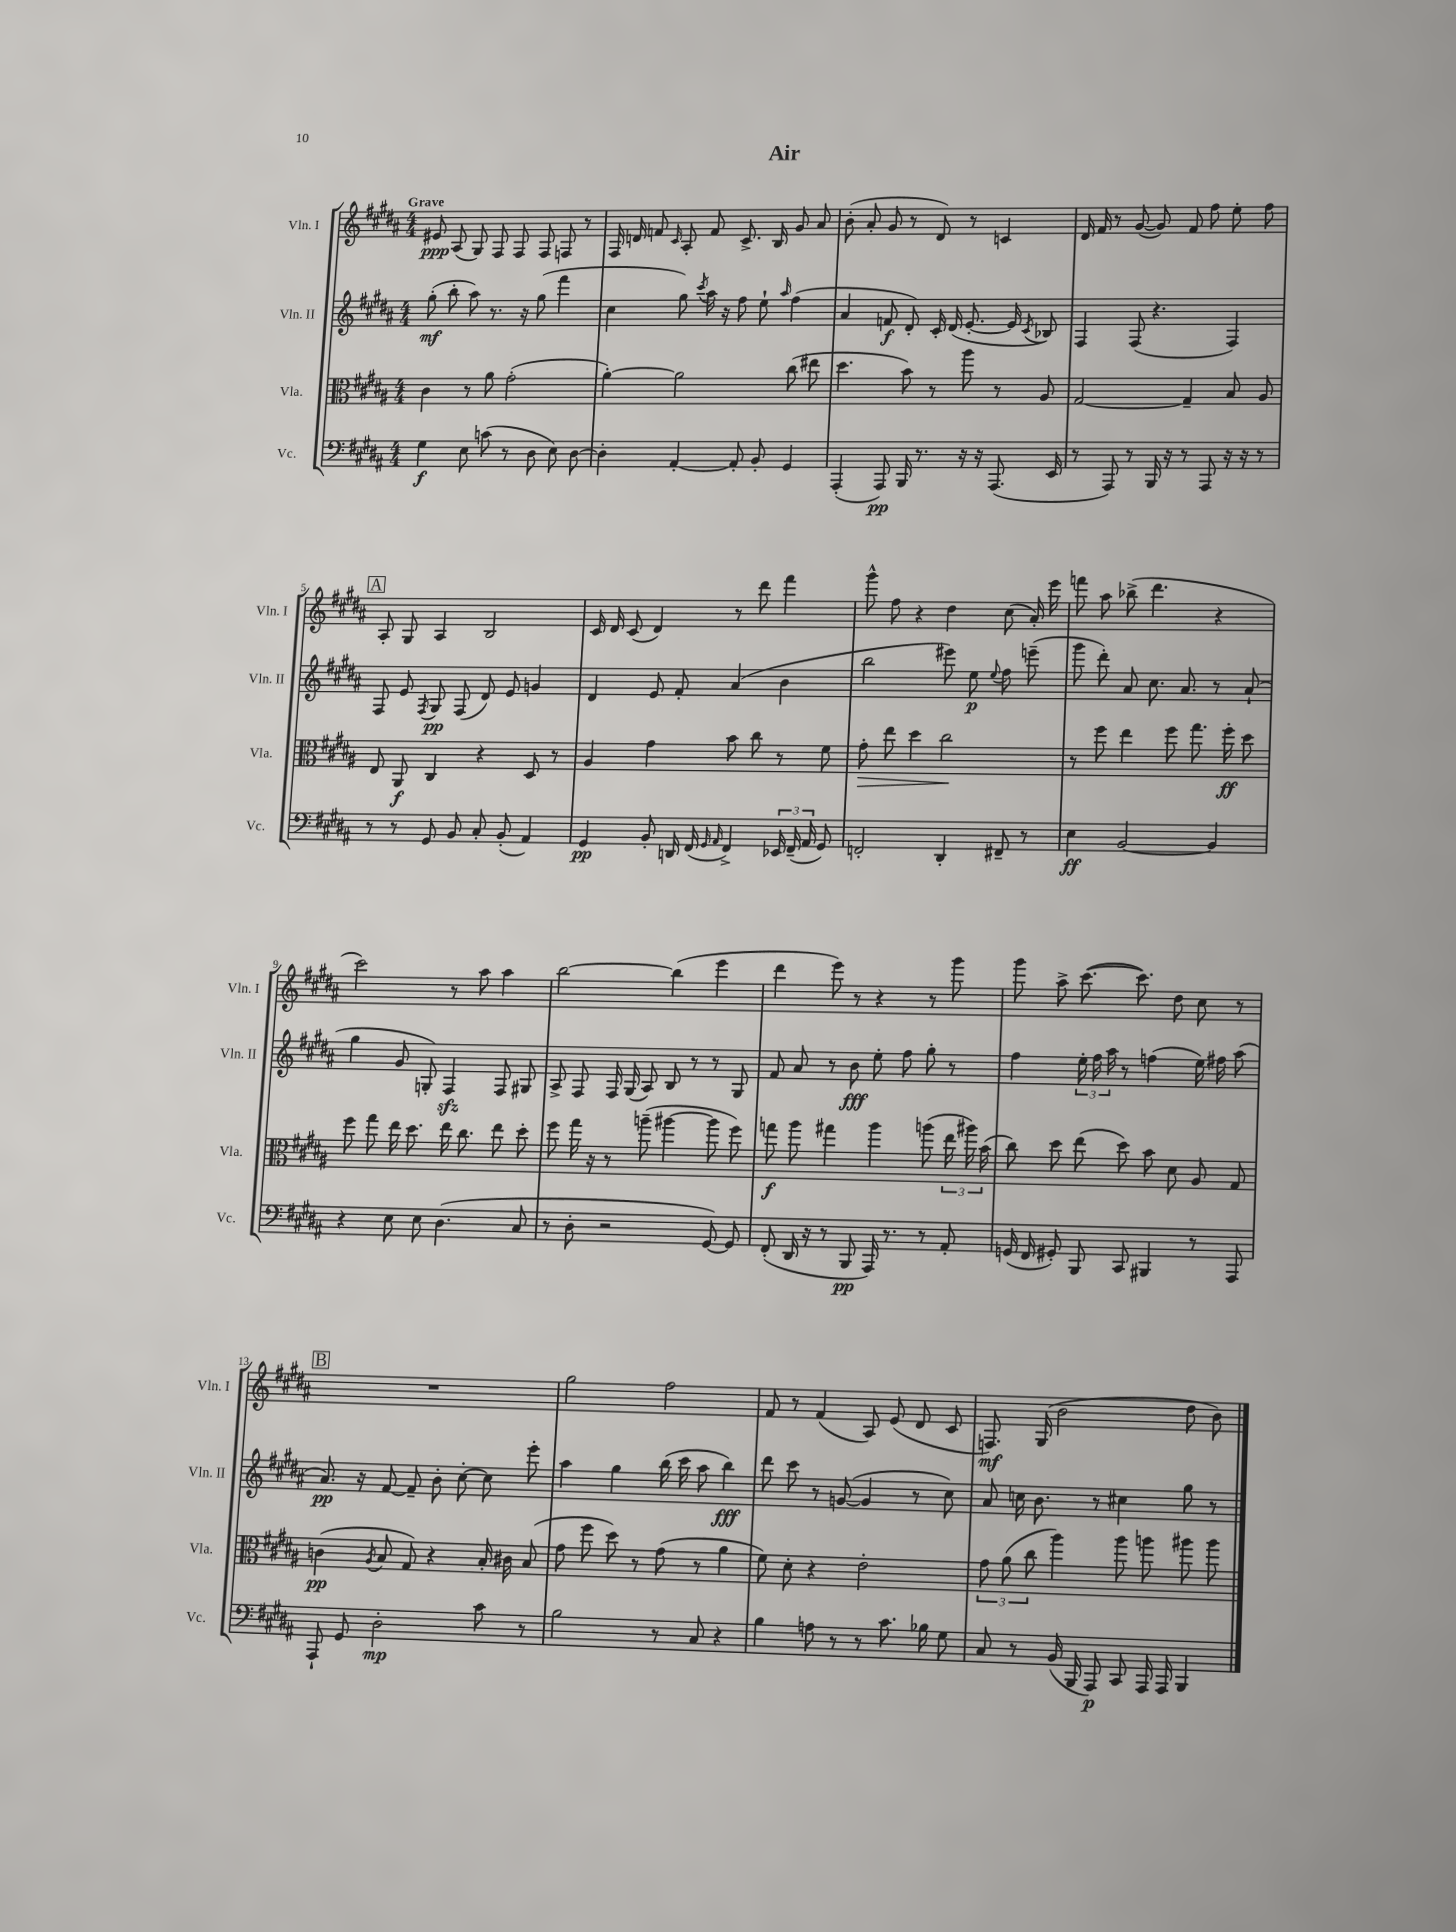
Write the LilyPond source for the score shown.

\header { title = "Air" }
<<
\new StaffGroup <<
\new Staff = "s0" \with { instrumentName = "Vln. I" shortInstrumentName = "Vln. I" } {
    \clef treble \key b \major \numericTimeSignature \time 4/4 \tempo "Grave"
    \autoBeamOff eis'8\ppp ais8( gis8) fis8 fis8 fis8 f8 r8 |
    fis16 d'16 f'8 \grace { cis'16 } ais8-. f'8 cis'8.-> b16 gis'8 ais'8 |
    b'8-.( ais'8-. gis'8 r8 dis'8) r8 c'4 |
    dis'16 fis'16 r8 gis'8~( gis'8) fis'8 fis''8 e''8-. fis''8 |
    \mark \markup { \box "A" } ais8-. gis8 ais4 b2 |
    cis'16 dis'16 cis'8( dis'4) r8 dis'''8 fis'''4 |
    gis'''8-^ fis''8 r4 dis''4 cis''8( ais'16-.) e'''16 |
    f'''8 ais''8 bes''8->( dis'''4. r4 |
    cis'''2) r8 ais''8 ais''4 |
    b''2~ b''4( e'''4 |
    dis'''4 e'''8) r8 r4 r8 gis'''8 |
    gis'''8 ais''8-> cis'''8.~( cis'''8.) dis''8 cis''8 r8 |
    \mark \markup { \box "B" } R1 |
    gis''2 fis''2 |
    fis'8 r8 fis'4( ais8) e'8( dis'8 cis'8 |
    f8.\mf) gis16( b'2 dis''8 b'8) \bar "|." |
}
\new Staff = "s1" \with { instrumentName = "Vln. II" shortInstrumentName = "Vln. II" } {
    \clef treble \key b \major \numericTimeSignature \time 4/4
    \autoBeamOff gis''8-.\mf( b''8-. ais''8) r8. r16 gis''8( fis'''4 |
    cis''4 gis''8) \acciaccatura { cis'''8 } ais''16 r16 fis''8 e''8-! \grace { ais''16 } fis''4( |
    ais'4 f'8\f dis'8-.) cis'16-. dis'16( e'8.~-. e'16 \acciaccatura { cis'8 } bes8) |
    fis4 fis8( r4. fis4) |
    \mark \markup { \box "A" } fis8 e'8 \acciaccatura { fis8 } gis8\pp fis8( dis'8) e'8 g'4 |
    dis'4 e'8 fis'8-. ais'4( b'4 |
    b''2 eis'''8) e''8\p \appoggiatura { e''8 } fis''8 e'''8--( |
    gis'''8 dis'''8-.) ais'8 cis''8. ais'8. r8 ais'8-!( |
    gis''4 gis'8 g8-.) fis4\sfz fis8 gis8 |
    ais8-> fis8 fis16 gis16( ais8) b8 r8 r8 gis8 |
    fis'8 ais'8 r8 b'8\fff e''8-. fis''8 gis''8-. r8 |
    fis''4 \tuplet 3/2 { e''16-. fis''16 ais''16 } r8 f''4( e''16) fis''16 ais''8( |
    \mark \markup { \box "B" } ais'8.\pp) r16 fis'8~ fis'8-- b'8-. cis''8~-. cis''8 e'''8-. |
    ais''4 gis''4 b''16( cis'''16 ais''8 b''4\fff) |
    dis'''8 cis'''8 r8 g'8~( g'4 r8 cis''8) |
    ais'8 c''16 b'8. r8 cis''4 gis''8 r8 \bar "|." |
}
\new Staff = "s2" \with { instrumentName = "Vla." shortInstrumentName = "Vla." } {
    \clef alto \key b \major \numericTimeSignature \time 4/4
    \autoBeamOff cis'4 r8 ais'8 gis'2-.( |
    ais'4~-.) ais'2 cis''8( eis''8 |
    dis''4. b'8) r8 ais''8 r8 ais8 |
    gis2~ gis4-- b8 ais8 |
    \mark \markup { \box "A" } e8 ais,8\f cis4 r4 dis8 r8 |
    ais4 gis'4 b'8 cis''8 r8 fis'8 |
    gis'8-.\> e''8 dis''4 cis''2\! |
    r8 fis''8 e''4 fis''8 gis''8. fis''16-.\ff dis''8 |
    fis''8 gis''8 e''16 dis''8. e''16 cis''8. e''8 dis''8-. |
    fis''8 gis''16 r16 r8 a''8--( ais''4~ ais''8 fis''8) |
    g''8\f ais''8 gis''4 ais''4 a''8( \tuplet 3/2 { e''16 ais''16) b'16( } |
    cis''8) dis''8 e''8( dis''8) b'8 dis'8 ais8 gis8 |
    \mark \markup { \box "B" } c'4\pp( \acciaccatura { ais8 } b8 gis8) r4 b16-. cis'16 b8( |
    gis'8 fis''8 dis''8) r8 gis'8( r8 ais'4 |
    fis'8) dis'8-. r4 e'2-. |
    \tuplet 3/2 { gis'8 ais'8( cis''8 } ais''4) ais''8 a''8 ais''8 ais''8 \bar "|." |
}
\new Staff = "s3" \with { instrumentName = "Vc." shortInstrumentName = "Vc." } {
    \clef bass \key b \major \numericTimeSignature \time 4/4
    \autoBeamOff gis4\f e8 c'8( r8 dis8 e8) dis8~ |
    dis4-. ais,4~-. ais,8-. b,8-. gis,4 |
    ais,,4-.( ais,,8\pp) b,,16 r8. r16 r16 ais,,8.( e,16 |
    r8 ais,,8) r8 b,,16 r16 r8 ais,,8 r16 r16 r8 |
    \mark \markup { \box "A" } r8 r8 gis,8 b,8 cis8-. b,8-.( ais,4) |
    gis,4\pp b,8-. d,16 fis,16( \grace { gis,16 ais,16 } fis,4->) \tuplet 3/2 { ees,16 fis,16--( ais,16 } gis,8) |
    f,2-. dis,4-. fis,8-- r8 |
    e4\ff b,2~ b,4 |
    r4 e8 e8 dis4.( cis8 |
    r8 dis8-. r2 gis,8~) gis,8 |
    fis,8-.( dis,16 r16 r8 b,,8\pp ais,,16) r8. r8 ais,8-. |
    g,16( fis,16 gis,8-.) b,,8 cis,8 bis,,4 r8 ais,,8 |
    \mark \markup { \box "B" } ais,,8-! gis,8 dis2-.\mp cis'8 r8 |
    b2 r8 cis8 r4 |
    b4 a8 r8 r8 cis'8. bes16 gis8 |
    cis8 r8 b,16( b,,16 ais,,8\p) cis,8 ais,,16 ais,,16 b,,4 \bar "|." |
}
>>
>>
